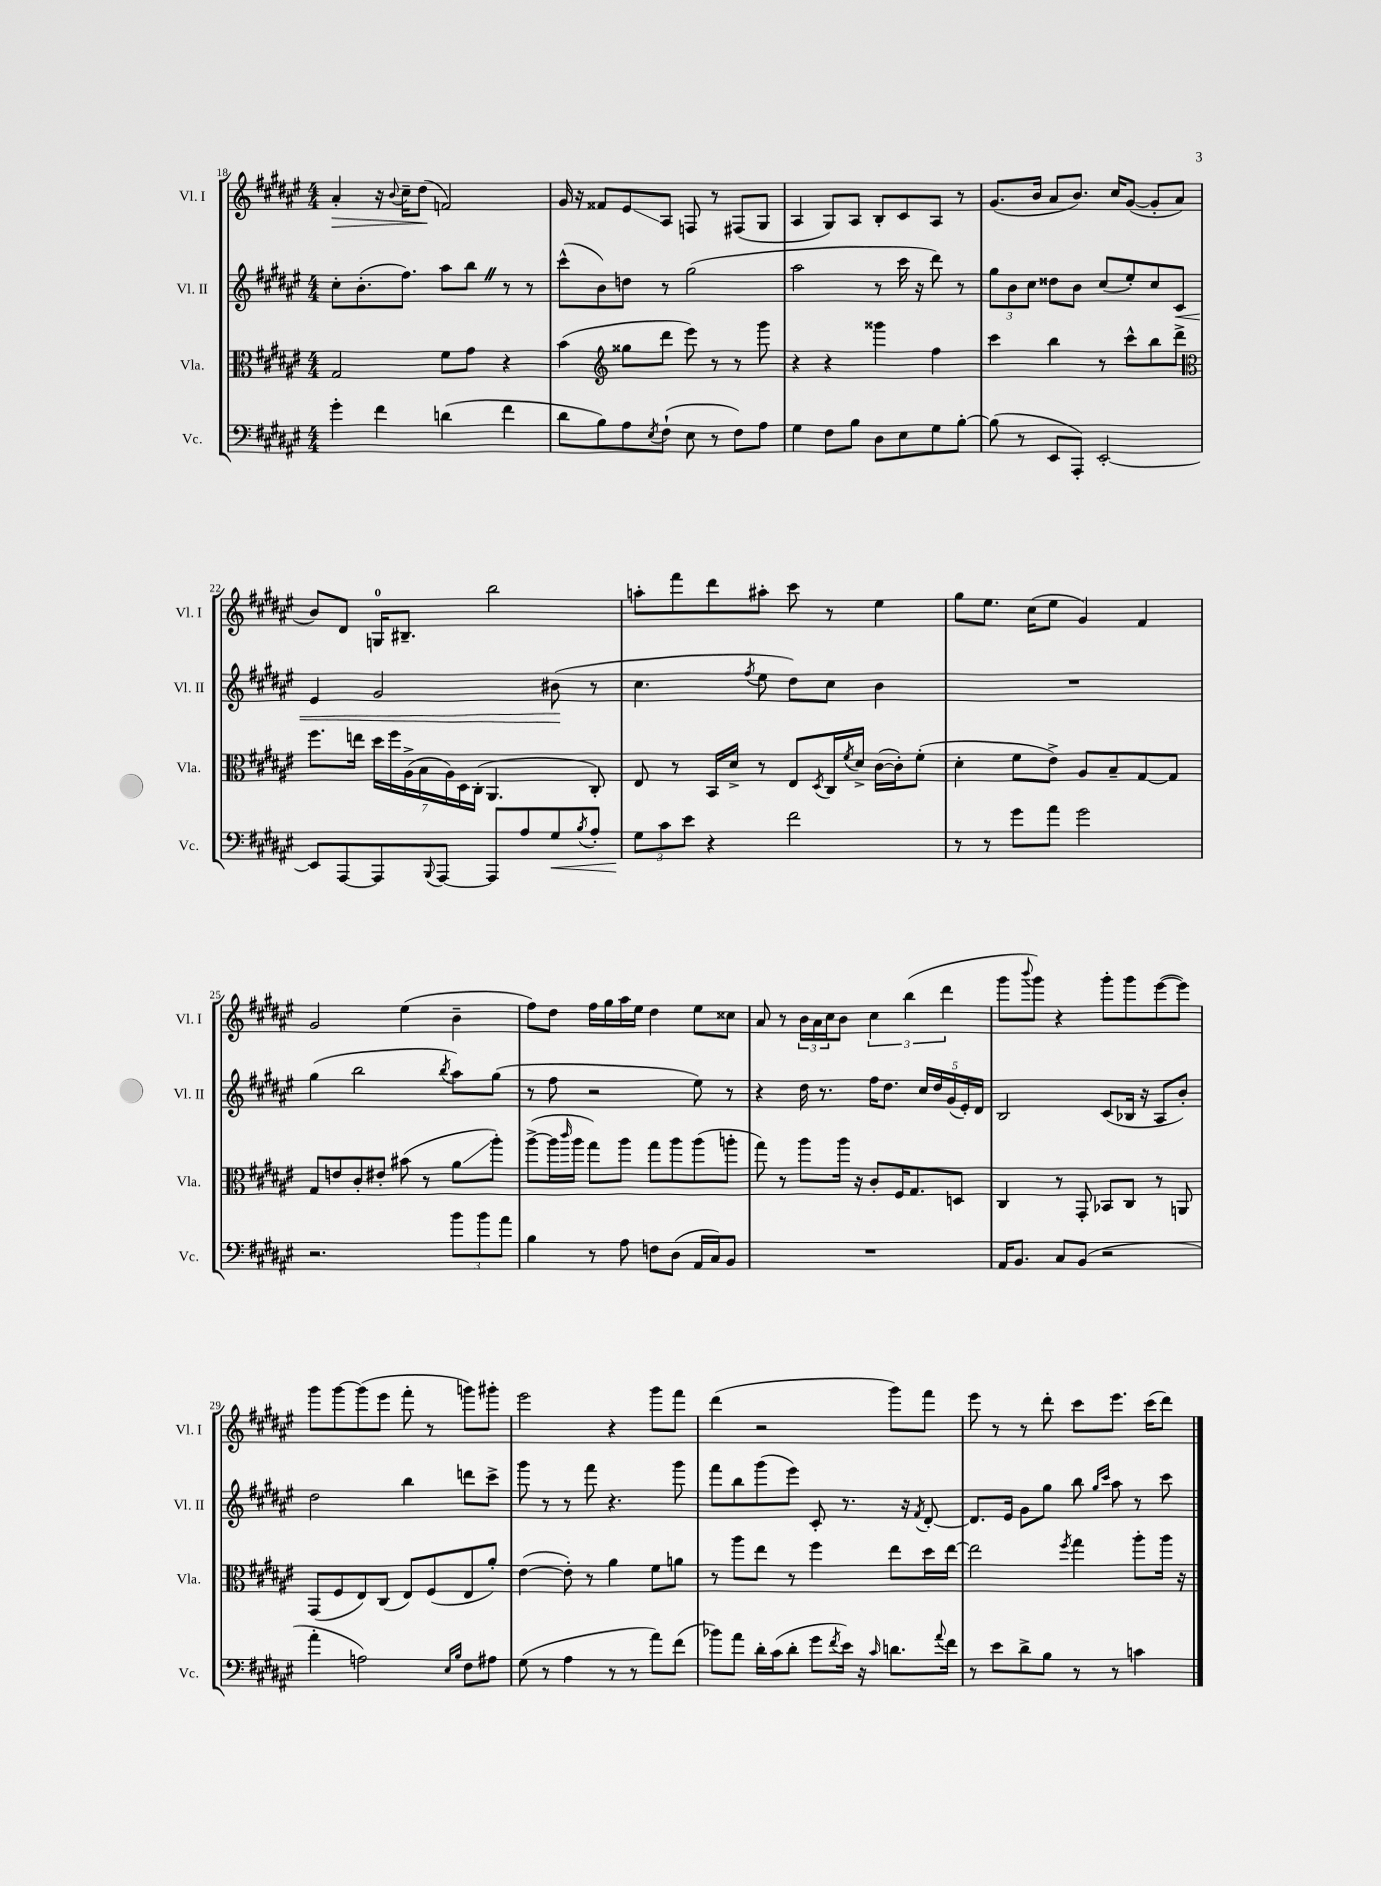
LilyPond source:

<<
\new StaffGroup <<
\new Staff = "s0" \with { instrumentName = "Vl. I" shortInstrumentName = "Vl. I" } {
    \clef treble \key fis \major \numericTimeSignature \time 4/4
    ais'4-.\> r16 \appoggiatura { b'8 } cis''16-- dis''8\!( f'2) |
    gis'16 r16 fisis'8 eis'8\glissando ais8 f8 r8 fis8( gis8 |
    ais4 gis8) ais8 b8-. cis'8 ais8 r8 |
    gis'8.( b'16 ais'8 b'8.) cis''16 gis'8~( gis'8-. ais'8 |
    b'8) dis'8 g16-0 bis8.-- b''2 |
    a''8-. fis'''8 dis'''8 ais''8-. cis'''8 r8 eis''4 |
    gis''8 eis''8. cis''16( eis''8 gis'4) fis'4 |
    gis'2 eis''4( b'4-- |
    fis''8) dis''8 fis''16 gis''16 ais''16 eis''16 dis''4 eis''8 cisis''8 |
    ais'8 r8 \tuplet 3/2 { b'16 ais'16 cis''16 } b'8 \tuplet 3/2 { cis''4 b''4( dis'''4 } |
    gis'''8 \appoggiatura { b'''8 } gis'''8) r4 gis'''8-. gis'''8 eis'''8~( eis'''8) |
    gis'''8 gis'''8~ gis'''8( eis'''8 fis'''8-. r8 g'''8) gis'''8-. |
    eis'''2 r4 gis'''8 fis'''8 |
    dis'''4( r2 gis'''8) fis'''8 |
    eis'''8 r8 r8 dis'''8-. cis'''8 eis'''8. cis'''16( dis'''8) \bar "|." |
}
\new Staff = "s1" \with { instrumentName = "Vl. II" shortInstrumentName = "Vl. II" } {
    \clef treble \key fis \major \numericTimeSignature \time 4/4
    cis''8-. b'8.-.( fis''8.) ais''8 b''8 \once \override BreathingSign.text = \markup { \musicglyph "scripts.caesura.straight" } \breathe r8 r8 |
    cis'''8-^( b'8) d''8 r8 gis''2( |
    ais''2 r8 cis'''16 r16 dis'''8) r8 |
    \tuplet 3/2 { gis''8 b'8 cis''8 } disis''8 b'8 cis''8( eis''8-.) cis''8 cis'8\< |
    eis'4 gis'2 bis'8\!( r8 |
    cis''4. \acciaccatura { fis''8 } eis''8 dis''8) cis''8 b'4 |
    R1 |
    gis''4( b''2 \acciaccatura { b''8 } ais''8) gis''8( |
    r8 fis''8 r2 eis''8) r8 |
    r4 dis''16 r8. fis''16 dis''8. \tuplet 5/4 { cis''16 dis''16 gis'16( eis'16-.) dis'16 } |
    b2 cis'8( bes16 r16 ais8 b'8-.) |
    dis''2 b''4 d'''8 cis'''8-> |
    gis'''8 r8 r8 fis'''8 r4. gis'''8 |
    fis'''8 b''8 gis'''8( eis'''8) cis'8-. r8. r16 \acciaccatura { fis'8 } dis'8~-. |
    dis'8. eis'16 gis'8 gis''8 b''8 \grace { gis''16 cis'''16 } ais''8 r8 cis'''8 \bar "|." |
}
\new Staff = "s2" \with { instrumentName = "Vla." shortInstrumentName = "Vla." } {
    \clef alto \key fis \major \numericTimeSignature \time 4/4
    gis2 fis'8 gis'8 r4 |
    b'4( \clef treble gisis''8 dis'''8 eis'''8) r8 r8 gis'''8 |
    r4 r4 gisis'''4 fis''4 |
    cis'''4 b''4 r8 cis'''8-^ b''8 dis'''8-> |
    \clef alto fis''8. e''16 \tuplet 7/4 { dis''16 fis''16 ais16->( b16 ais16) dis16 cis16-.( } ais,4. cis8-.) |
    eis8 r8 b,16 dis'16-> r8 eis8 \acciaccatura { dis8 } cis16 \acciaccatura { fis'8 } dis'16-> cis'16~( cis'16-.) fis'8-.( |
    dis'4-. fis'8 eis'8->) ais8 b8-- gis8~ gis8 |
    gis8 e'8 cis'8-. eis'8-. bis'8( r8 ais'8\glissando ais''8-.) |
    ais''8~->( ais''16 \grace { cis'''16 } ais''16 gis''8) ais''8 gis''8 ais''8 ais''8( a''8-. |
    gis''8) r8 ais''8 ais''16 r16 cis'8-. fis16 gis8. d8 |
    cis4 r8 gis,8-. bes,8 cis8 r8 a,8 |
    gis,8( fis8 eis8) cis8( eis8) fis8( eis8 ais'8-.) |
    eis'4~( eis'8-.) r8 ais'4 fis'8 a'8 |
    r8 ais''8 eis''8 r8 fis''4 eis''8 dis''16 eis''16~ |
    eis''2 \acciaccatura { fis''8 } gis''4 ais''8-. ais''16 r16 \bar "|." |
}
\new Staff = "s3" \with { instrumentName = "Vc." shortInstrumentName = "Vc." } {
    \clef bass \key fis \major \numericTimeSignature \time 4/4
    gis'4-. fis'4 d'4( fis'4 |
    dis'8 b8) ais8 \acciaccatura { eis8 } fis8-!( eis8 r8 fis8) ais8 |
    gis4 fis8 b8 dis8 eis8 gis8 b8~-. |
    b8( r8 eis,8 ais,,8-.) eis,2~-. |
    eis,8 ais,,8~ ais,,8 \appoggiatura { b,,8 } ais,,8~ ais,,8 ais8 gis8\< \acciaccatura { b8 } ais8-. |
    \tuplet 3/2 { gis8\! cis'8 eis'8 } r4 fis'2 |
    r8 r8 gis'8 ais'8 gis'2 |
    r2. \tuplet 3/2 { b'8 b'8 ais'8 } |
    b4 r8 ais8 f8 dis8( ais,16 cis16) b,8 |
    R1 |
    ais,16 b,8. cis8 b,8( r2 |
    ais'4-. a2) \grace { eis16 b16 } fis8 ais8 |
    gis8( r8 ais4 r8 r8 ais'8) fis'8( |
    bes'8) ais'8 dis'16-. cis'16( dis'8-. gis'8 \acciaccatura { fis'8 } eis'16) r16 \grace { cis'16 } d'8. \appoggiatura { ais'8 } fis'16 |
    r8 eis'8 dis'8-> b8 r8 r8 c'4 \bar "|." |
}
>>
>>
\layout { \context { \Score currentBarNumber = #18 } }
